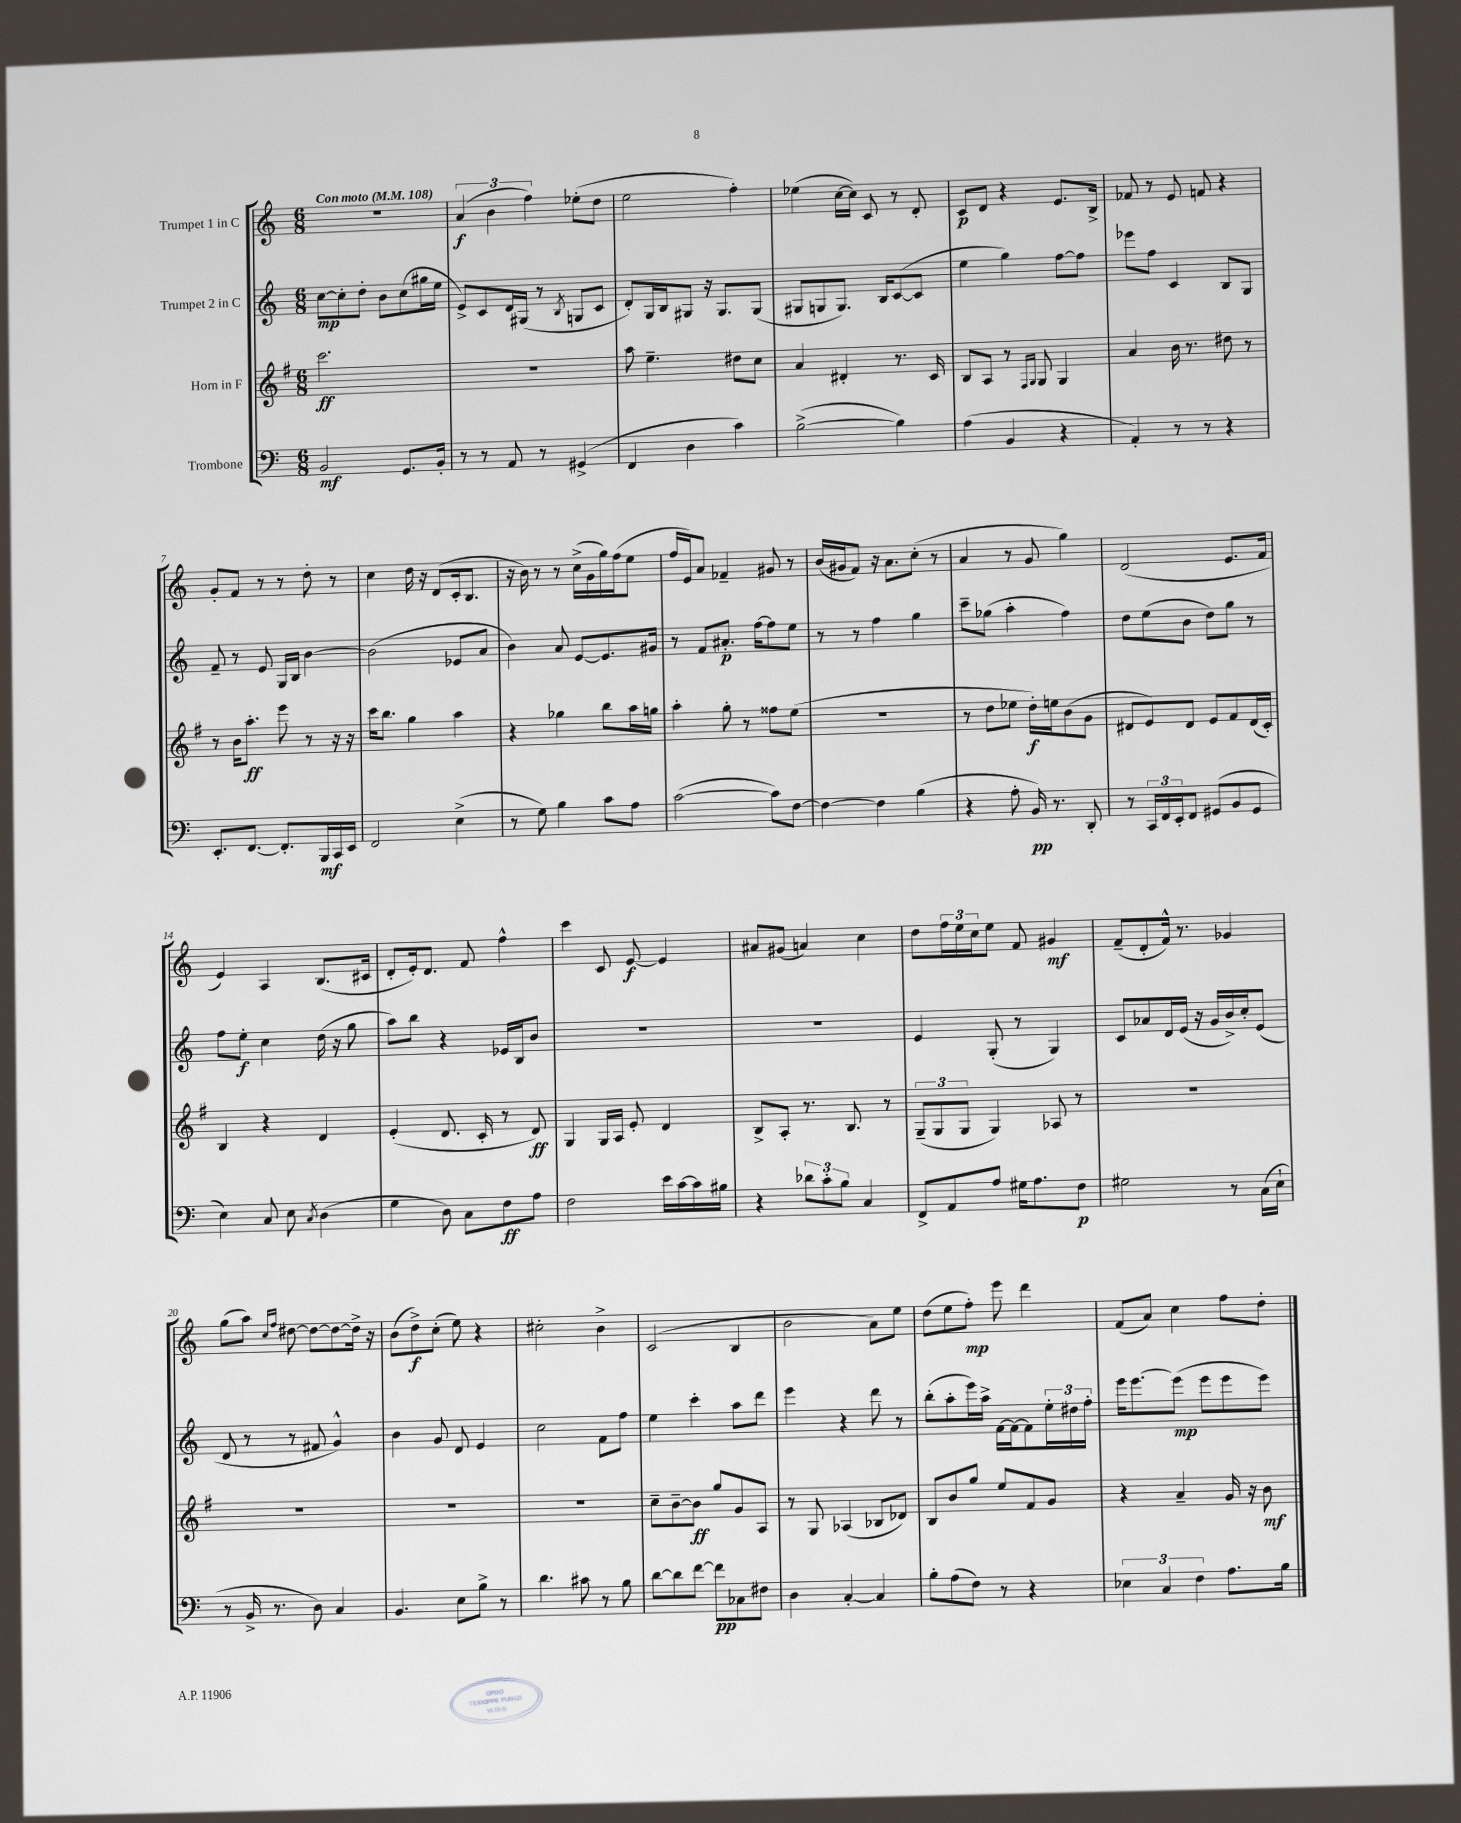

**kern	**kern	**kern	**kern
*staff4	*staff3	*staff2	*staff1
*clefF4	*clefG2	*clefG2	*clefG2
*k[]	*k[f#]	*k[]	*k[]
*M6/8	*M6/8	*M6/8	*M6/8
*MM108	*MM108	*MM108	*MM108
2BB	2.ccc	[8cc	2.r
.	.	8cc']	.
.	.	8dd'	.
.	.	8b	.
8.GG	.	(8cc	.
.	.	16gg#	.
16BB'	.	16ee	.
=	=	=	=
8r	2.r	8e^)	(6a
8r	.	8c	.
.	.	.	6b
8AA	.	16d	.
.	.	(16G#	.
.	.	.	6ff)
8r	.	8r	.
.	.	8qB	.
(4GG#^	.	8G	(8ee-'
.	.	8c	8dd
=	=	=	=
4FF	8aa	8d')	2ee
.	4.ee~	16G	.
.	.	16B	.
4D	.	8G#	.
.	.	16r	.
.	.	8.G#	.
4c)	8dd#	.	4ff')
.	8cc	(8G#	.
=	=	=	=
([2B^	4a	8G#	(4ee-
.	.	8G	.
.	4d#'	8.G)	[16cc
.	.	.	16cc])
.	.	.	8c
.	.	16B	.
4B])	8.r	([8c	8r
.	.	8c]	8d'
.	16c	.	.
=	=	=	=
(4A	8B	4ee	8c
.	8A	.	8d
4BB	8r	4gg)	4r
.	16qqF#	.	.
.	16qqG	.	.
.	8G	.	.
4r	4G	[8ff	8.e
.	.	8ff]	.
.	.	.	16B^
=	=	=	=
4AA')	4a	8eee-	8f-
.	.	8ff	8r
8r	16b	4c	8e
.	8.r	.	.
8r	.	.	8f
4r	8dd#	8B	4r
.	8r	8G	.
=	=	=	=
8.EE'	8r	8f~	8g'
.	16b	8r	8f
[8.FF	8.aa'	.	.
.	.	8e	8r
8.FF']	8eee	16G	8r
.	.	16B	.
.	8r	[4b	8dd'
16BBB	.	.	.
16CC	16r	.	8r
16EE	16r	.	.
=	=	=	=
2FF	16ccc	(2b]	4cc
.	8.bb	.	.
.	4gg	.	16dd
.	.	.	16r
.	.	.	(8d
(4E^	4aa	8e-	16c'
.	.	.	8.B
.	.	8a	.
=	=	=	=
8r	4r	4b)	16r
.	.	.	16b)
8G)	.	.	8r
4B	4gg-	8a	8r
.	.	[8e	(16cc^
.	.	.	16g
8c	8bb	8.e]	16gg)
.	.	.	(16ff
8A	16aa	.	8ee
.	16gg	16g#	.
=	=	=	=
([2c	4aa'	8r	16ff
.	.	.	16e)
.	.	8f	8a
.	8gg'	8.a#'	4f-~
.	8r	.	.
.	.	[16ff	.
8c])	8ff##	8ff]	8g#
[8F	(8ee	8ee	8r
=	=	=	=
4F_	2.r	8r	(16b
.	.	.	16g#
.	.	8r	8f)
4F]	.	4ff	16r
.	.	.	8.a
(4B	.	4gg	(8cc'
.	.	.	8r
=	=	=	=
4r	8r	8ccc~	4a
.	8dd	(8gg-	.
8A'	8ee-	4aa'	8r
16BB)	16dd')	.	8g
8.r	16ee	.	.
.	(8b	4ff)	4gg)
8DD'	8g	.	.
=	=	=	=
8r	8d#	8dd	(2d
24CC	8e)	(8ee	.
24FF	.	.	.
24EE'	.	.	.
8FF	8d#	8b	.
(8GG#	8e	8dd)	.
8BB	8f#	8gg	8.e
8GG#	(16d#	8r	.
.	16c')	.	16f
=	=	=	=
4E)	4B	8ff	4e)
.	.	8ee'	.
8C	4r	4cc	4A
8E	.	.	.
8qC	.	.	.
(4D	4d	(16dd	(8.B
.	.	16r	.
.	.	8gg	.
.	.	.	16c#
=	=	=	=
4G	(4e'	8aa)	8d'
.	.	8bb	16e')
.	.	.	8.d
8D)	8.d	4r	.
8C	.	.	8f
.	16c'	.	.
8F	8r	16e-	4ff^^
.	.	16B	.
8A	8d)	8b	.
=	=	=	=
2F	4G	2.r	4ccc
.	16G	.	8c
.	16A	.	.
.	8e'	.	[8e
16e	4d	.	4e]
[16c	.	.	.
16c]	.	.	.
16B#	.	.	.
=	=	=	=
4r	8B^	2.r	8a#
.	8A'	.	(8g#
12d-	8.r	.	4a)
12c'	.	.	.
12B	.	.	.
.	8.B	.	.
4C	.	.	4cc
.	8r	.	.
=	=	=	=
8FF^	(12G~	4e	8dd
.	12G	.	.
8AA	.	.	24ff
.	12G	.	24ee
.	.	.	24cc
8A	4G)	(8G'	8ee
16G#	.	8r	8f
8.A	.	.	.
.	8A-	4G)	4g#
8F	8r	.	.
=	=	=	=
2G#	2.r	8c	(8f~
.	.	8a-	8d'
.	.	16d	16f^^)
.	.	(16e	8.r
.	.	16r	.
.	.	16g	.
8r	.	16b^)	4g-
.	.	16cc'	.
(16C	.	(8e	.
16E`	.	.	.
=	=	=	=
8r	2.r	8d	(8gg
16BB^	.	8r	8aa)
8.r	.	.	.
.	.	.	16qqcc
.	.	.	16qqff
.	.	8r	[8dd#
8D)	.	8f#	8dd#_
4C	.	4g^^)	8dd#_
.	.	.	16dd#^]
.	.	.	16r
=	=	=	=
4.BB	2.r	4b	(8b
.	.	.	8dd^)
.	.	8g	(8cc'
8E	.	8d	8ee)
8B^	.	4e	4r
8r	.	.	.
=	=	=	=
4.d	2.r	2cc	2cc#'
8c#	.	.	.
8r	.	8f	4b^
8B	.	8ff	.
=	=	=	=
[8d	8cc~	4ee	(2c
8d]	[8b~	.	.
[8f	8b]	4ccc'	.
8f]	8gg	.	.
8C-	8g	8aa	4B
8F#	8A	8ddd	.
=	=	=	=
4D	8r	4eee	2b
.	8G	.	.
[4C'	(4A-	4r	.
4C]	8B-	8ddd	8a)
.	8d-)	8r	8ee
=	=	=	=
8B'	8B	(8bb'	(8dd
(8A	8b	8aa'	8ee
8F)	8gg	16eee)	8ff')
.	.	16aa^	.
8r	8ee	[16f	8eee
.	.	16f_	.
4r	8f#	8f]	4ddd
.	8g	24ee'	.
.	.	24dd#	.
.	.	24ff'	.
=	=	=	=
6E-	4r	16eee	(8f
.	.	[8.eee	.
.	.	.	8a)
6C	.	.	.
.	4a~	(8eee]	4cc
6F	.	.	.
.	.	8eee	.
8.A	16g	8eee	8ff
.	16r	.	.
.	8b	8eee)	8dd'
16B	.	.	.
==	==	==	==
*-	*-	*-	*-
